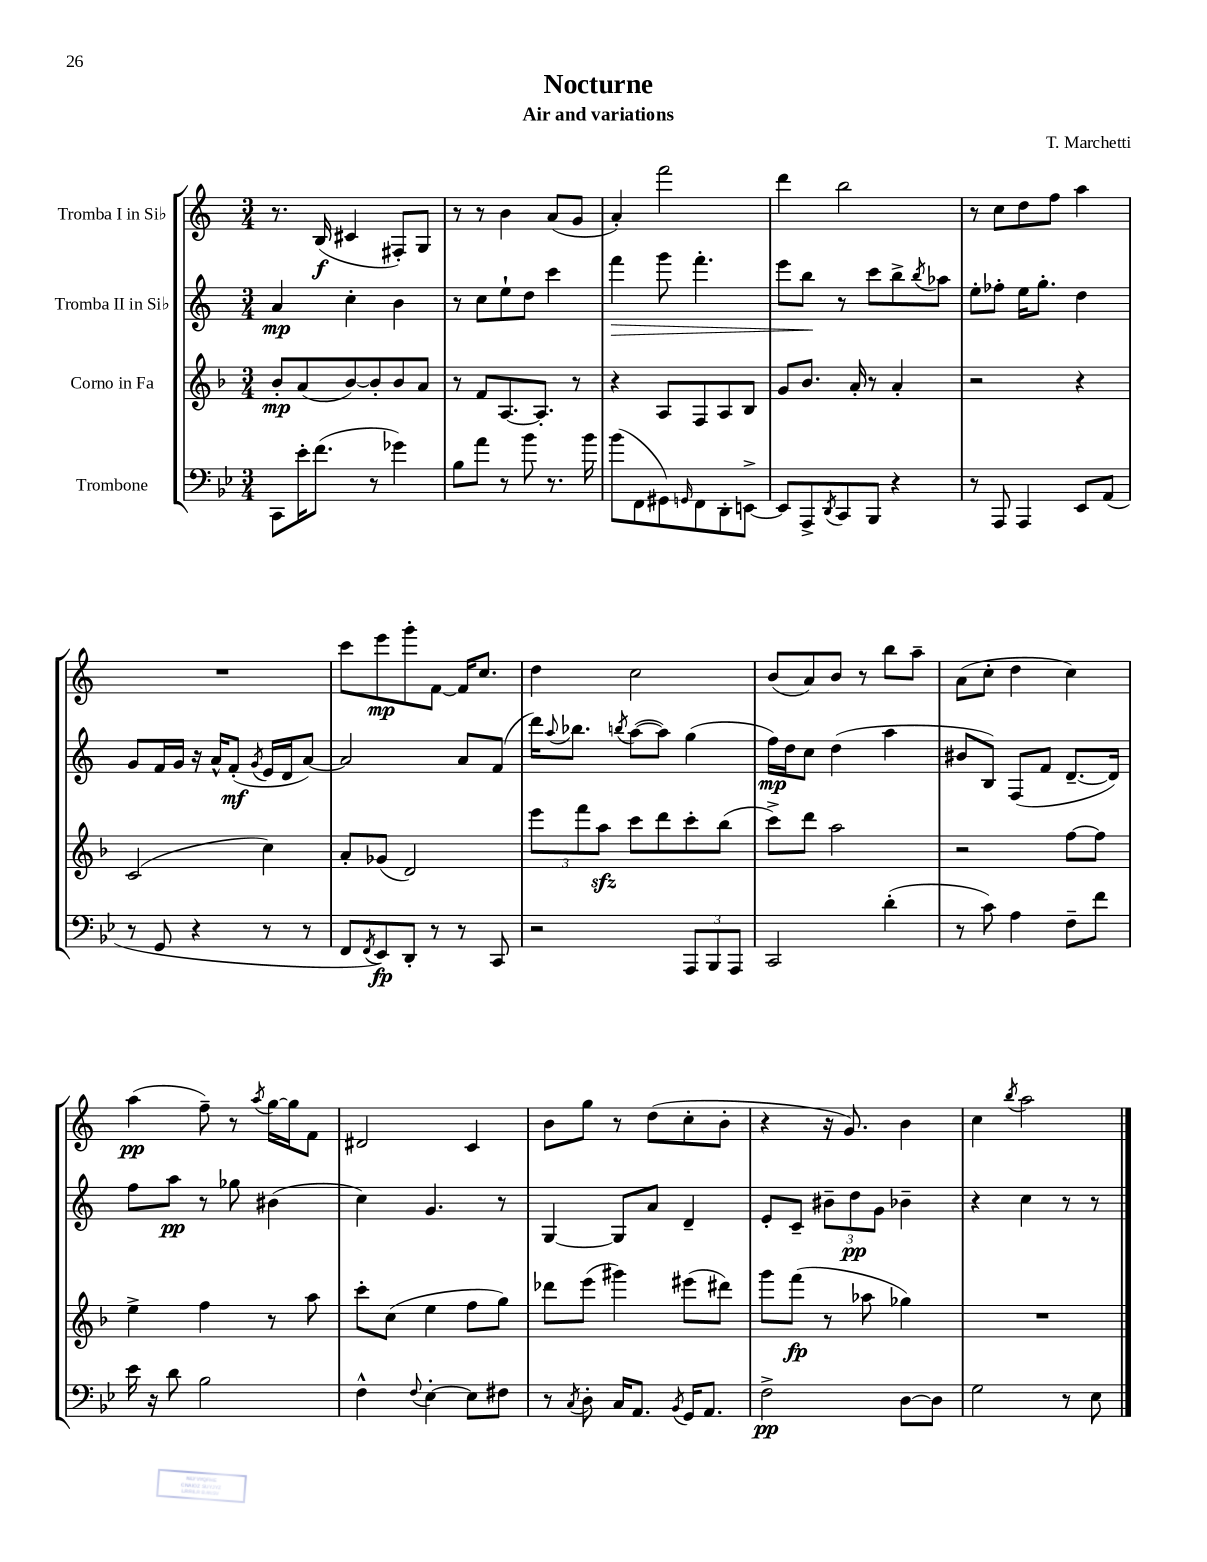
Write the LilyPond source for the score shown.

\header { title = "Nocturne" composer = "T. Marchetti" subtitle = "Air and variations" }
<<
\new StaffGroup <<
\new Staff = "s0" \with { instrumentName = "Tromba I in Sib" } {
    \clef treble \key c \major \numericTimeSignature \time 3/4
    r8. b16\f( cis'4 fis8-.) g8 |
    r8 r8 b'4 a'8( g'8 |
    a'4-.) f'''2 |
    d'''4 b''2 |
    r8 c''8 d''8 f''8 a''4 |
    R2. |
    c'''8 e'''8\mp g'''8-. f'8~ f'16 c''8. |
    d''4 c''2 |
    b'8( a'8) b'8 r8 b''8 a''8-- |
    a'8( c''8-. d''4 c''4) |
    a''4\pp( f''8--) r8 \acciaccatura { a''8 } g''16~ g''16 f'8 |
    dis'2 c'4 |
    b'8 g''8 r8 d''8( c''8-. b'8-. |
    r4 r16 g'8.) b'4 |
    c''4 \acciaccatura { b''8 } a''2 \bar "|." |
}
\new Staff = "s1" \with { instrumentName = "Tromba II in Sib" } {
    \clef treble \key c \major \numericTimeSignature \time 3/4
    a'4\mp c''4-. b'4 |
    r8 c''8 e''8-! d''8 c'''4 |
    f'''4\> g'''8 f'''4.-. |
    e'''8 b''8\! r8 c'''8 b''8-> \acciaccatura { b''8 } aes''8 |
    e''8-. fes''8-. e''16 g''8.-. d''4 |
    g'8 f'16 g'16 r16 a'16-^ f'8-.\mf( \acciaccatura { g'8 } e'16 d'16 a'8~) |
    a'2 a'8 f'8( |
    d'''16) \appoggiatura { a''8 } bes''8. \acciaccatura { b''8 } a''8~( a''8) g''4( |
    f''16\mp) d''16 c''8 d''4( a''4 |
    bis'8 b8) f8( f'8 d'8.~-- d'16) |
    f''8 a''8\pp r8 ges''8 bis'4( |
    c''4) g'4. r8 |
    g4~ g8 a'8 d'4-- |
    e'8-. c'8-- \tuplet 3/2 { bis'8-- d''8\pp g'8 } bes'4-- |
    r4 c''4 r8 r8 \bar "|." |
}
\new Staff = "s2" \with { instrumentName = "Corno in Fa" } {
    \clef treble \key f \major \numericTimeSignature \time 3/4
    bes'8-.\mp a'8( bes'8~) bes'8-. bes'8 a'8 |
    r8 f'8 a8.~ a8.-. r8 |
    r4 a8 f8 a8 bes8 |
    g'8 bes'8. a'16-. r8 a'4-. |
    r2 r4 |
    c'2( c''4) |
    a'8-. ges'8( d'2) |
    \tuplet 3/2 { e'''8 f'''8 a''8\sfz } c'''8 d'''8 c'''8-. bes''8( |
    c'''8->) d'''8 a''2 |
    r2 f''8~ f''8 |
    e''4-> f''4 r8 a''8 |
    c'''8-. c''8( e''4 f''8 g''8) |
    des'''8 e'''8( gis'''4) eis'''8( dis'''8) |
    g'''8 f'''8\fp( r8 aes''8 ges''4) |
    R2. \bar "|." |
}
\new Staff = "s3" \with { instrumentName = "Trombone" } {
    \clef bass \key bes \major \numericTimeSignature \time 3/4
    c,8 ees'16-. f'8.( r8 ges'4) |
    bes8 a'8 r8 bes'8 r8. bes'16 |
    bes'8( f,8 gis,8) \grace { g,16 } f,8 d,8-. e,8~-> |
    e,8 a,,8-> \acciaccatura { d,8 } c,8 bes,,8 r4 |
    r8 a,,8 a,,4 ees,8 a,8( |
    r8 g,8 r4 r8 r8 |
    f,8 \acciaccatura { f,8 } ees,8\fp) d,8-. r8 r8 c,8 |
    r2 \tuplet 3/2 { a,,8 bes,,8 a,,8 } |
    c,2 d'4-.( |
    r8 c'8) a4 f8-- f'8 |
    ees'16 r16 d'8 bes2 |
    f4-^ \appoggiatura { f8 } ees4~-. ees8 fis8 |
    r8 \acciaccatura { c8 } d8-. c16 a,8. \acciaccatura { bes,8 } g,16 a,8. |
    f2->\pp d8~ d8 |
    g2 r8 ees8 \bar "|." |
}
>>
>>
\layout { \context { \Score \remove "Bar_number_engraver" } }
